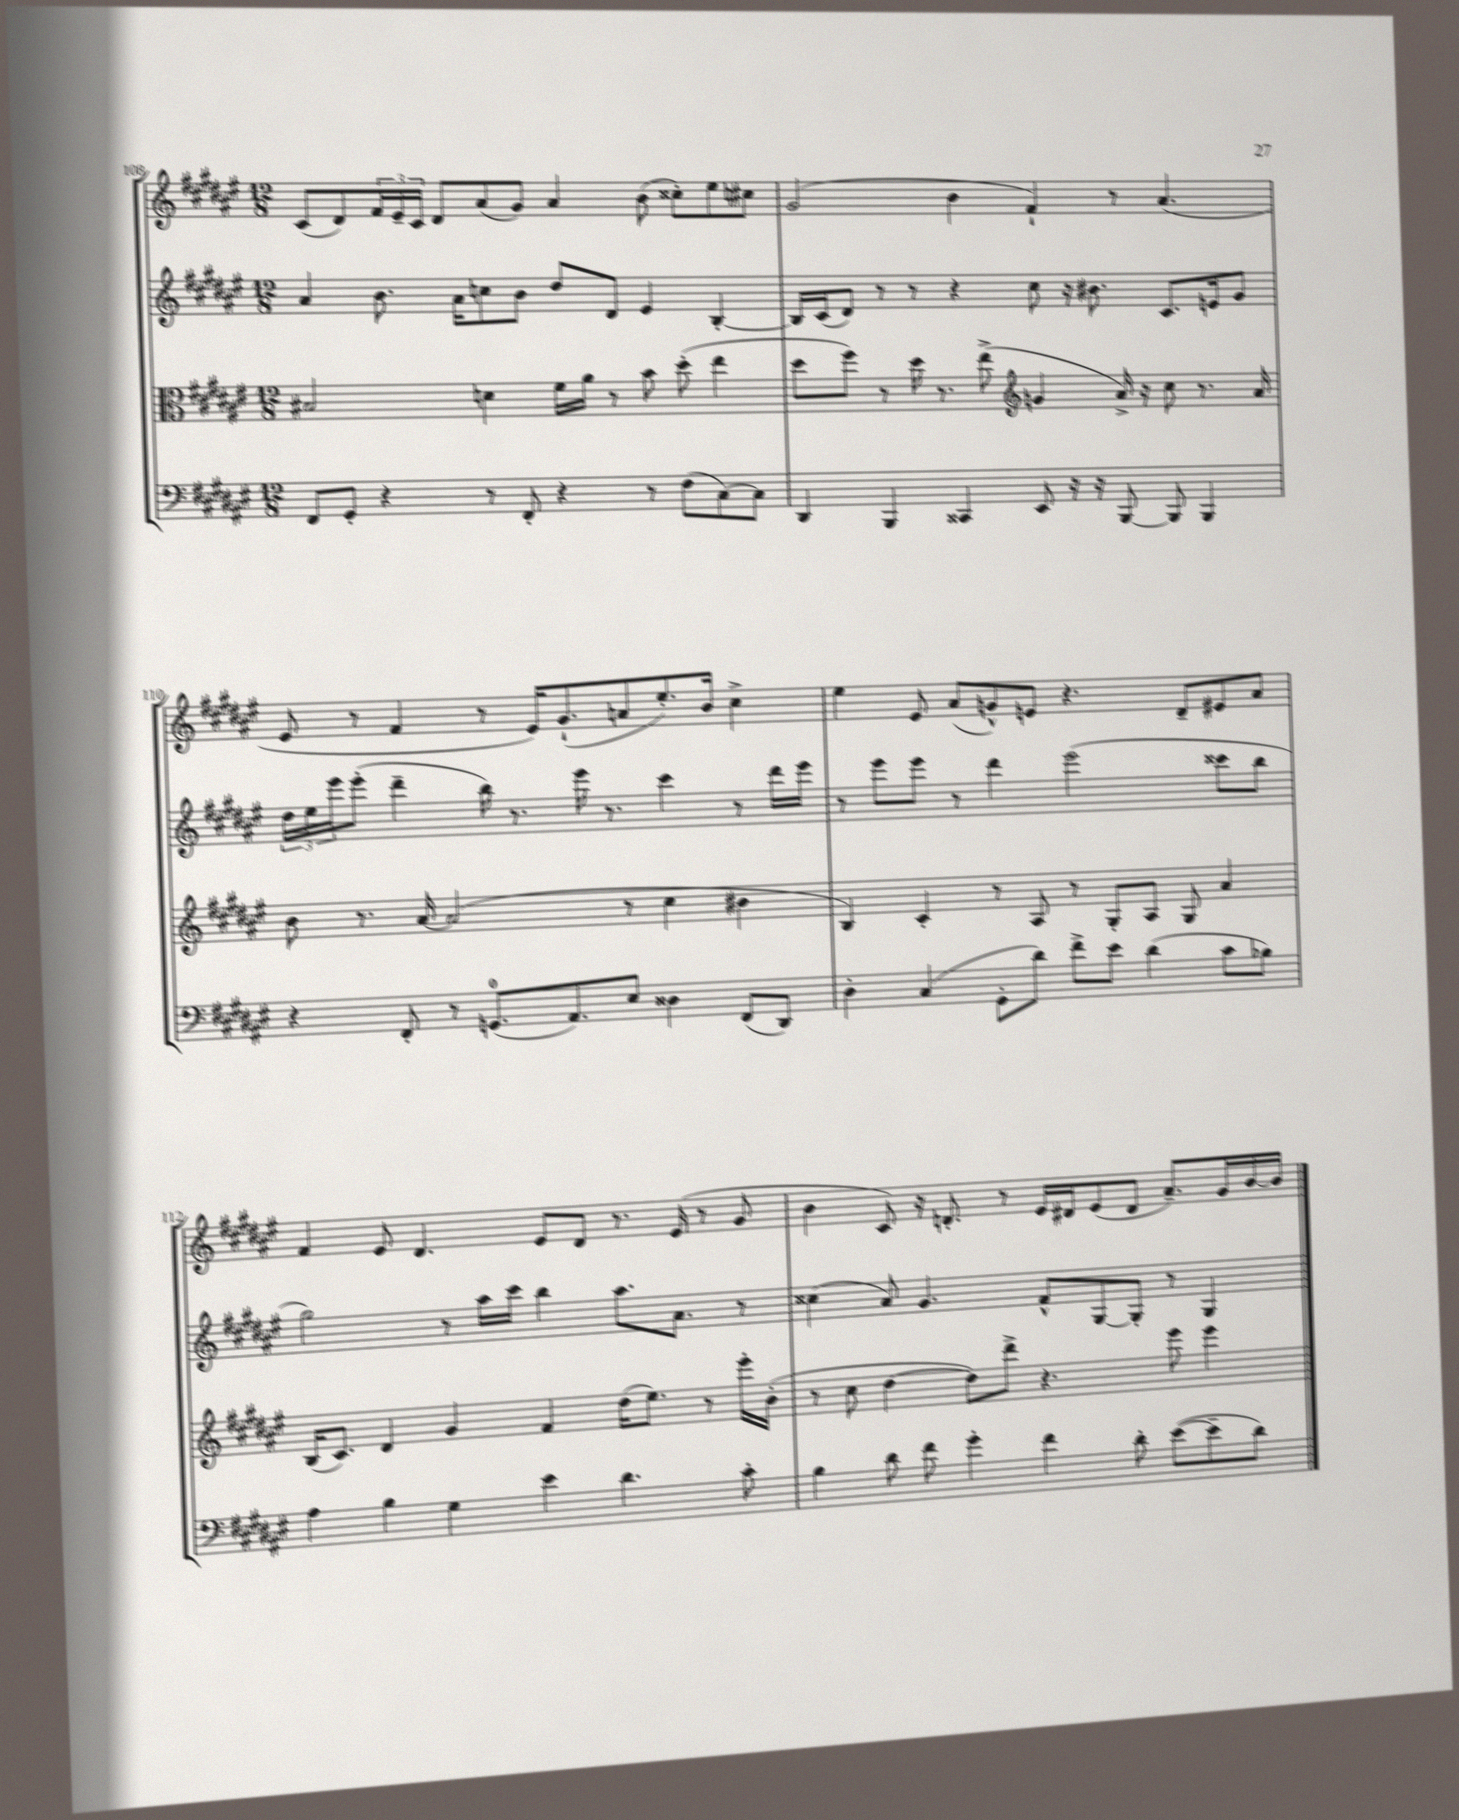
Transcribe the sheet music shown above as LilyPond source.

<<
\new StaffGroup <<
\new Staff = "s0" {
    \clef treble \key fis \major \numericTimeSignature \time 12/8
    cis'8( dis'8) \tuplet 3/2 { fis'16 eis'16-- cis'16 } dis'8 ais'8( gis'8) ais'4 b'8( cisis''8-.) eis''8 cis''8 |
    gis'2( b'4 fis'4-!) r8 ais'4.( |
    eis'8 r8 fis'4 r8 eis'16) gis'8.-!( a'8 eis''8.-.) b'16 cis''4-> |
    eis''4 eis'8 ais'8( g'8-^) e'8 r4. dis'8-- eis'8 ais'8 |
    fis'4 eis'8 dis'4. eis'8 dis'8 r8. eis'16( r8 gis'8 |
    b'4 cis'8) r16 d'8.-. r8 eis'16 dis'16 eis'8( dis'8 ais'8.--) gis'16 b'16~ b'16 \bar "|." |
}
\new Staff = "s1" {
    \clef treble \key fis \major \numericTimeSignature \time 12/8
    ais'4 b'8. ais'16 c''8 b'8 dis''8 dis'8 eis'4 b4~-. |
    b16 cis'16( dis'8) r8 r8 r4 cis''8 r16 bis'8. cis'8. e'16 gis'8 |
    \tuplet 3/2 { dis''16 eis''16 eis'''16 } eis'''8-.( dis'''4-- b''16) r8. eis'''16 r8. cis'''4 r8 dis'''16 eis'''16 |
    r8 eis'''8 eis'''8 r8 dis'''4 eis'''2( cisis'''8 b''8 |
    gis''2) r8 ais''16 cis'''16 b''4 ais''8. ais'8. r8 |
    cisis''4( ais'8) gis'4. fis'8-^ gis8~ gis8-. r8 gis4 \bar "|." |
}
\new Staff = "s2" {
    \clef alto \key fis \major \numericTimeSignature \time 12/8
    bis2 d'4 fis'16 ais'16 r8 b'8 dis''8-.( eis''4 |
    dis''8 fis''8) r8 dis''16 r8. eis''8->( \clef treble g'4 ais'16->) r16 cis''8 r8. ais'16 |
    b'8 r8. ais'16~ ais'2( r8 cis''4 bis'4 |
    b4) cis'4-. r8 ais8 r8 gis8-. ais8 gis8 ais'4 |
    b16( cis'8.) dis'4 gis'4 fis'4 dis''16( eis''8.) r8 eis'''16-. b'16-.( |
    r8 cis''8 dis''4~ dis''8) dis'''8-> r4. eis'''8 eis'''4 \bar "|." |
}
\new Staff = "s3" {
    \clef bass \key fis \major \numericTimeSignature \time 12/8
    fis,8 gis,8-. r4 r8 fis,8-. r4 r8 fis8( cis8~) cis8 |
    dis,4 b,,4 cisis,4 eis,8 r16 r16 b,,8~ b,,8 b,,4 |
    r4 fis,8-. r8 g,8.-0( ais,8.) eis8 disis4 fis,8( dis,8) |
    dis4-. cis4( gis,8-. dis'8) fis'8-> eis'8 dis'4( cis'8 bes8) |
    ais4 b4 gis4 eis'4 dis'4. cis'8-. |
    b4 dis'8 fis'8 gis'4-. fis'4 dis'8-. eis'8~( eis'8-- dis'8) \bar "|." |
}
>>
>>
\layout { \context { \Score currentBarNumber = #108 } }
